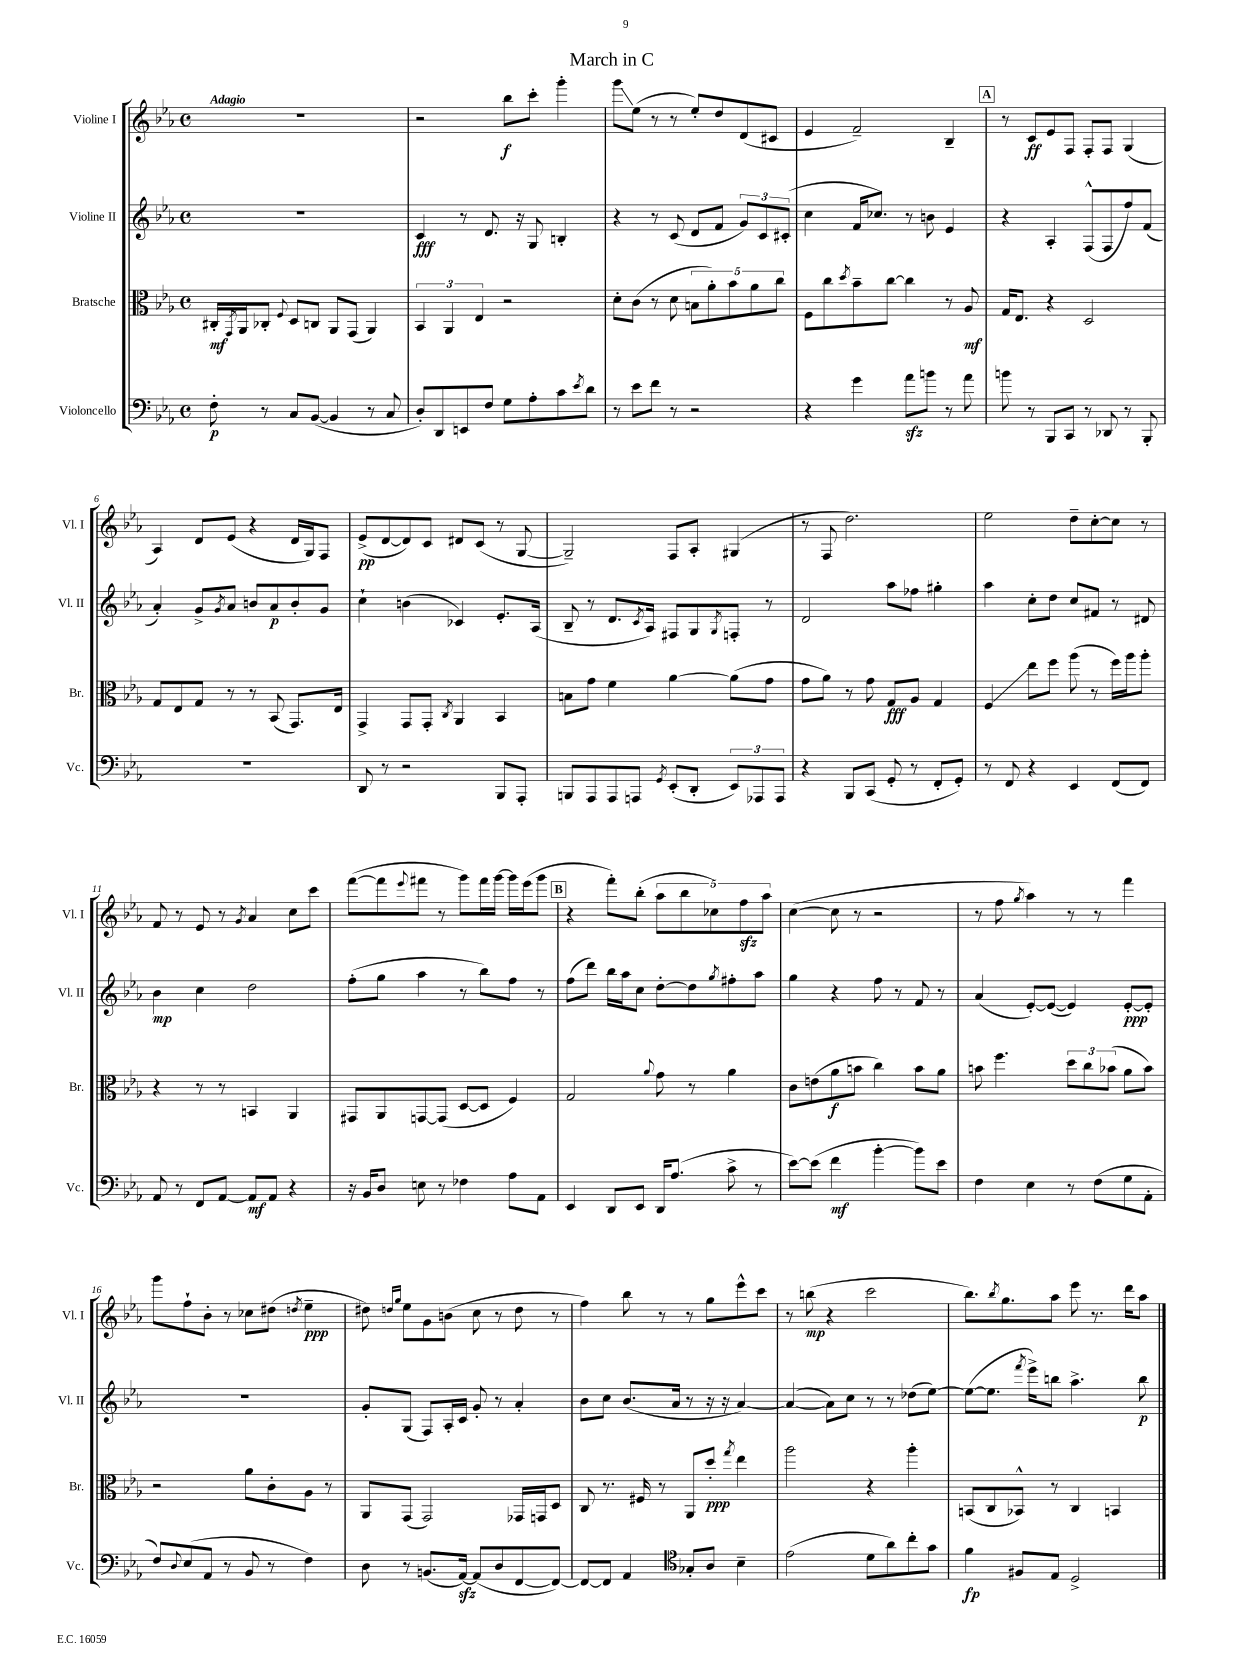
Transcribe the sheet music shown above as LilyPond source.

\header { title = "March in C" }
<<
\new StaffGroup <<
\new Staff = "s0" \with { instrumentName = "Violine I" shortInstrumentName = "Vl. I" } {
    \clef treble \key ees \major \defaultTimeSignature \time 4/4 \tempo "Adagio"
    R1 |
    r2 bes''8\f c'''8-. g'''4-. |
    g'''8\glissando ees''8( r8 r8 ees''8-.) d''8 d'8( cis'8 |
    ees'4 f'2--) bes4-- |
    \mark \markup { \box "A" } r8 c'8\ff ees'8 f8 f8-. f8 g4( |
    aes4) d'8 ees'8( r4 d'16 g16) f8 |
    ees'8->\pp( d'8~ d'8) c'8 dis'8 c'8( r8 g8~ |
    g2--) f8 aes8-. gis4( |
    r8 f8 d''2.) |
    ees''2 d''8-- c''8~-. c''8 r8 |
    f'8 r8 ees'8 r8 \acciaccatura { g'8 } aes'4 c''8 c'''8 |
    f'''8~( f'''8 \appoggiatura { ees'''8 } fis'''8 r8 g'''8) fis'''16 g'''16~ g'''16 ees'''16( g'''8 |
    \mark \markup { \box "B" } r4 f'''8-.) bes''8-.( \tuplet 5/4 { aes''8 bes''8 ces''8) f''8\sfz aes''8 } |
    c''4~( c''8 r8 r2 |
    r8 f''8 \acciaccatura { g''8 } aes''4) r8 r8 f'''4 |
    g'''8 f''8-! bes'8-. r8 ces''8 dis''8( \acciaccatura { d''8 } ees''4--\ppp |
    dis''8) \grace { d''16 g''16 } ees''8 g'8 b'8( c''8 r8 d''8 r8 |
    f''4) bes''8 r8 r8 g''8 ees'''8-^ c'''8 |
    r8 b''8\mp( r4 c'''2 |
    bes''8.) \acciaccatura { bes''8 } g''8. aes''8 ees'''8 r8. d'''16 aes''8 \bar "|." |
}
\new Staff = "s1" \with { instrumentName = "Violine II" shortInstrumentName = "Vl. II" } {
    \clef treble \key ees \major \defaultTimeSignature \time 4/4
    R1 |
    c'4\fff r8 d'8. r16 g8 b4-. |
    r4 r8 c'8( d'8 f'8 \tuplet 3/2 { g'8) c'8 cis'8-.( } |
    c''4 f'16 ces''8.) r8 b'8 ees'4 |
    \mark \markup { \box "A" } r4 aes4-. f8-^( f8 f''8) f'8( |
    aes'4-.) g'8-> \acciaccatura { g'8 } aes'8 b'8 aes'8\p b'8-. g'8 |
    c''4-! b'4( ces'4) ees'8.-. aes16( |
    bes8-- r8 d'8. \acciaccatura { c'8 } aes16) fis8 g8 \acciaccatura { g8 } f8-. r8 |
    d'2 aes''8 fes''8 gis''4-. |
    aes''4 c''8-. d''8 c''8 fis'8 r8 dis'8 |
    bes'4\mp c''4 d''2 |
    f''8-.( g''8 aes''4 r8 bes''8) f''8 r8 |
    \mark \markup { \box "B" } f''8( d'''8) bes''16 aes''16 c''8 d''8~-. d''8 \acciaccatura { g''8 } fis''8-. aes''8 |
    g''4 r4 f''8 r8 f'8 r8 |
    aes'4( ees'8~-.) ees'8~( ees'4) ees'8~-.\ppp ees'8-. |
    R1 |
    g'8-. g8( f8) aes16-. c'16 g'8-. r8 aes'4-. |
    bes'8 c''8 bes'8.( aes'16 r8 r16 r16 aes'4~) |
    aes'4~( aes'8) c''8 r8 r8 des''8( ees''8~) |
    ees''8~( ees''8. \acciaccatura { f'''8 } ees'''16->) b''8 aes''4.-> b''8\p \bar "|." |
}
\new Staff = "s2" \with { instrumentName = "Bratsche" shortInstrumentName = "Br." } {
    \clef alto \key ees \major \defaultTimeSignature \time 4/4
    cis16-.\mf \acciaccatura { g,8 } aes,16 ces8-. \appoggiatura { f8 } d8 c8 aes,8 g,8( aes,4) |
    \tuplet 3/2 { bes,4 aes,4 ees4 } r2 |
    d'8-. c'8( r8 d'8 \tuplet 5/4 { b8 aes'8-.) bes'8 aes'8 c''8 } |
    f8 c''8 \acciaccatura { d''8 } bes'8-- c''8~ c''4 r8 aes8\mf |
    \mark \markup { \box "A" } g16 ees8. r4 d2 |
    g8 ees8 g8 r8 r8 bes,8( g,8.) ees16 |
    g,4-> g,8 g,8-. \acciaccatura { c8 } aes,4 bes,4 |
    b8 g'8 f'4 aes'4~ aes'8( g'8 |
    g'8 aes'8) r8 g'8 g8\fff aes8 g4 |
    f4\glissando ees''8 f''8 aes''8( r8 f''16) aes''16 aes''8-. |
    r4 r8 r8 b,4 aes,4 |
    gis,8 aes,8 g,8~ g,8( d8~ d8 f4) |
    \mark \markup { \box "B" } g2 \appoggiatura { aes'8 } g'8 r8 aes'4 |
    c'8 e'8( aes'8\f b'8 c''4) b'8 aes'8 |
    b'8 f''4. \tuplet 3/2 { d''8 c''8 bes'8( } aes'8 bes'8) |
    r2 aes'8 c'8-. aes8 r8 |
    aes,8 g,8( g,2) ges,16 g,16 d8 |
    c8 r8. fis16 r8 aes,8 d''8-.\ppp \acciaccatura { g''8 } ees''4 |
    aes''2 r4 aes''4-. |
    b,8( c8 bes,8-^) r8 c4 b,4 \bar "|." |
}
\new Staff = "s3" \with { instrumentName = "Violoncello" shortInstrumentName = "Vc." } {
    \clef bass \key ees \major \defaultTimeSignature \time 4/4
    f8-.\p r8 c8 bes,8~( bes,4 r8 c8 |
    d8-.) d,8 e,8 f8 g8 aes8-. c'8 \acciaccatura { ees'8 } d'8 |
    r8 ees'8 f'8 r8 r2 |
    r4 g'4 aes'8\sfz b'8 r8 aes'8 |
    \mark \markup { \box "A" } b'8 r8 bes,,8 c,8 r8 des,8 r8 bes,,8-. |
    R1 |
    d,8 r8 r2 bes,,8 aes,,8-. |
    b,,8 aes,,8 aes,,8 a,,8 \acciaccatura { g,8 } ees,8-.( d,8-. \tuplet 3/2 { ees,8) aes,,8 aes,,8 } |
    r4 bes,,8 c,8( g,8-. r8 f,8-. g,8-.) |
    r8 f,8 r4 ees,4 f,8( f,8) |
    aes,8 r8 f,8 aes,8~ aes,8\mf aes,8 r4 |
    r16 bes,16 d8 e8 r8 fes4 aes8 aes,8 |
    \mark \markup { \box "B" } ees,4 d,8 ees,8 d,16 aes8.( c'8-> r8 |
    ees'8~) ees'8( f'4\mf bes'4~-. bes'8) ees'8 |
    f4 ees4 r8 f8( g8 aes,8-. |
    f8) \appoggiatura { d8 } ees8( aes,8 r8 bes,8 r8 f4) |
    d8 r8 b,8.( aes,16~\sfz) aes,8( d8 f,8~ f,8~) |
    f,8~ f,8 aes,4 \clef tenor ges8-. aes8 bes4-- |
    ees'2( d'8 aes'8) c''8-. g'8 |
    f'4\fp fis8 ees8 d2-> \bar "|." |
}
>>
>>
